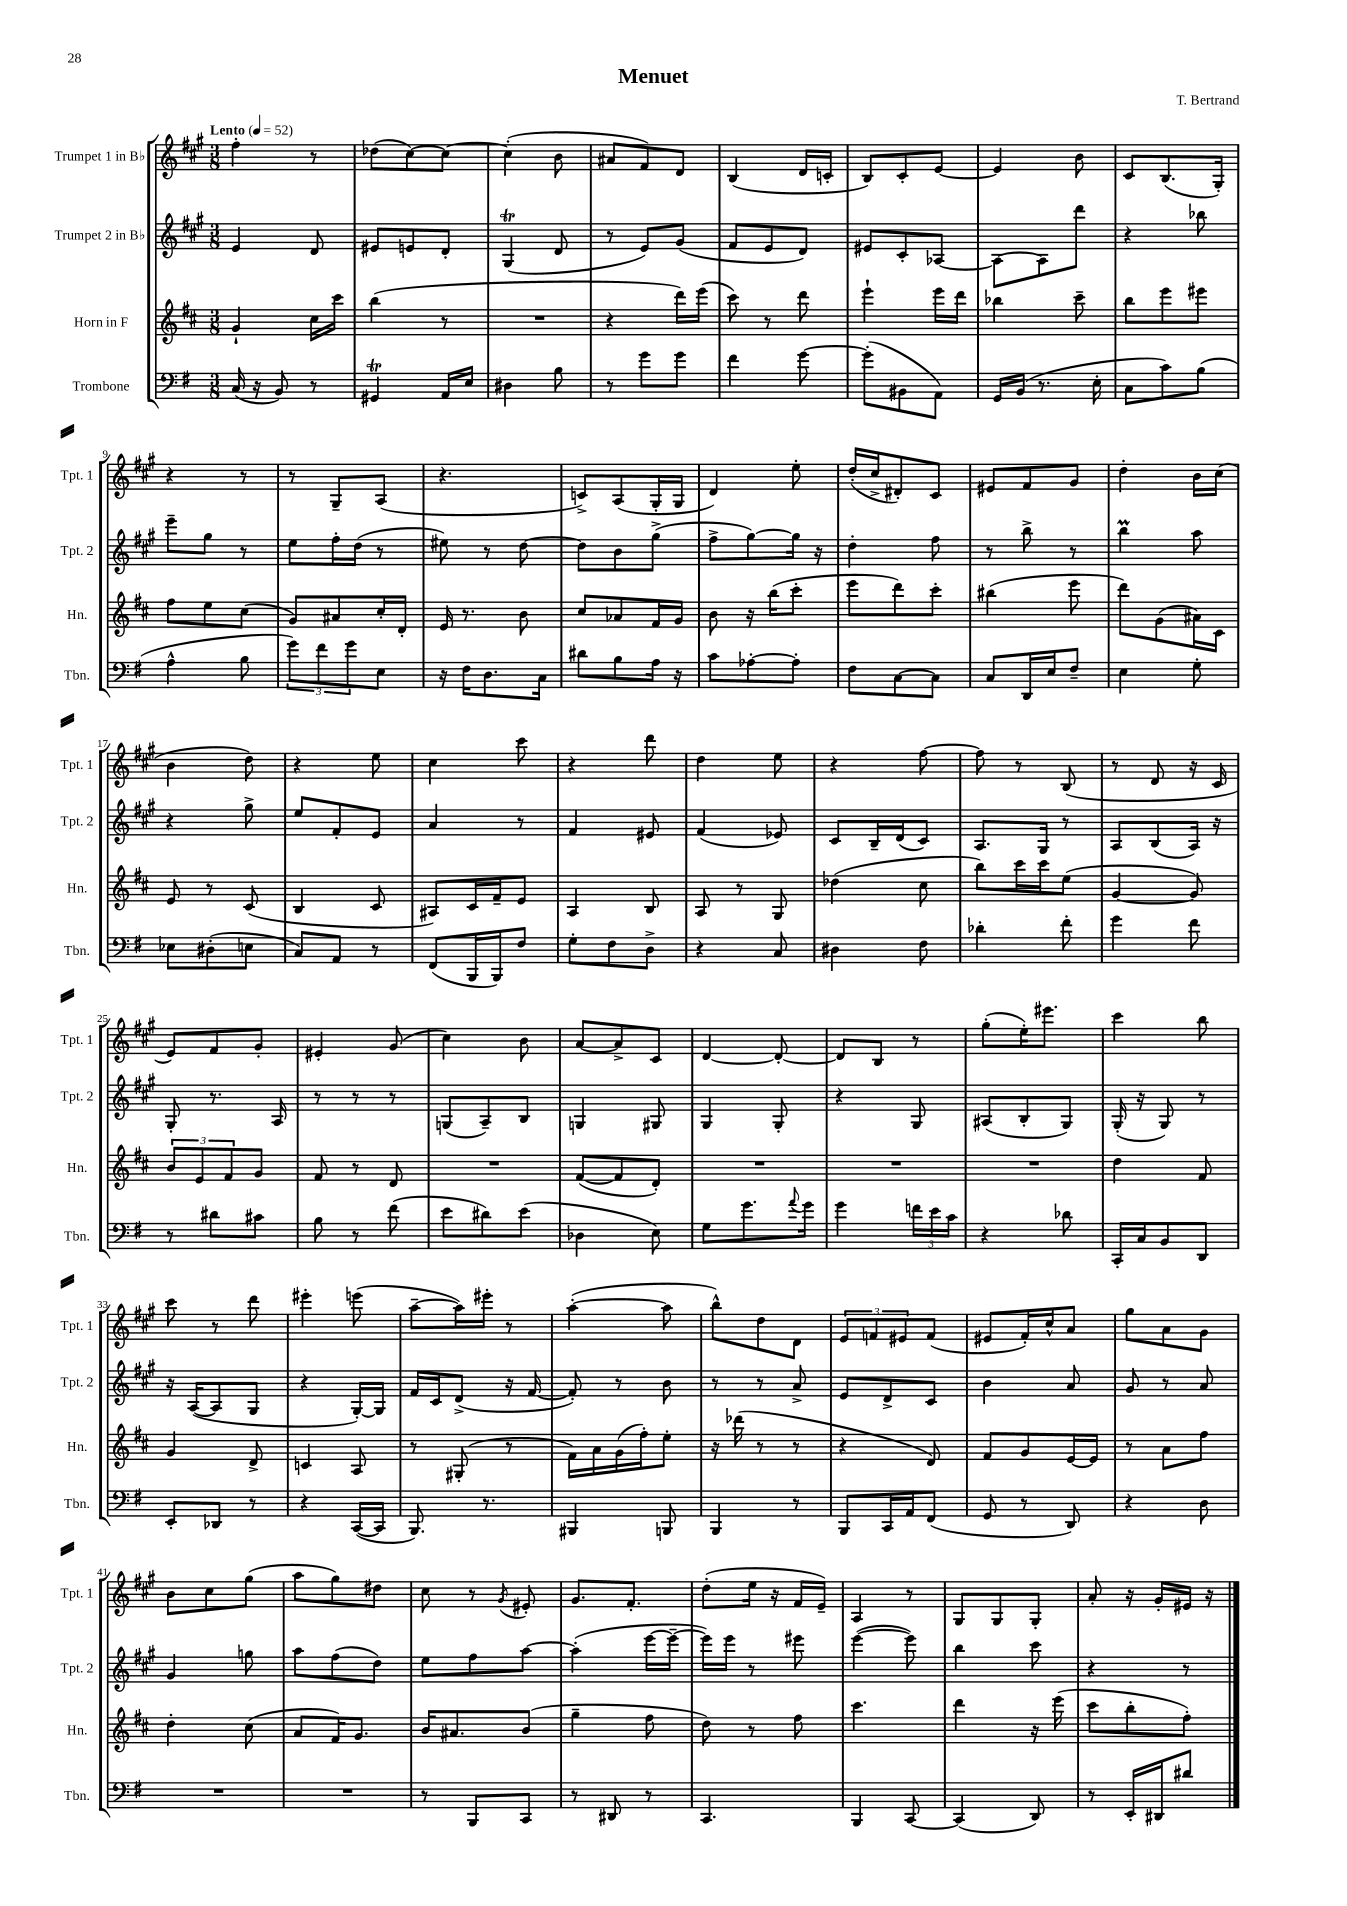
\header { title = "Menuet" composer = "T. Bertrand" }
<<
\new StaffGroup <<
\new Staff = "s0" \with { instrumentName = "Trumpet 1 in Bb" shortInstrumentName = "Tpt. 1" } {
    \clef treble \key a \major \numericTimeSignature \time 3/8 \tempo "Lento" 4 = 52
    fis''4-. r8 |
    des''8( cis''8~) cis''8~ |
    cis''4-.( b'8 |
    ais'8 fis'8) d'8 |
    b4( d'16 c'16-. |
    b8) cis'8-. e'8~ |
    e'4 b'8 |
    cis'8 b8.( gis16-.) |
    r4 r8 |
    r8 gis8-- a8( |
    r4. |
    c'8->) a8( gis16-. gis16 |
    d'4) e''8-. |
    d''16-.( cis''16-> dis'8-.) cis'8 |
    eis'8 fis'8 gis'8 |
    d''4-. b'16 cis''16( |
    b'4 d''8) |
    r4 e''8 |
    cis''4 cis'''8 |
    r4 d'''8 |
    d''4 e''8 |
    r4 fis''8~ |
    fis''8 r8 b8( |
    r8 d'8 r16 cis'16 |
    e'8) fis'8 gis'8-. |
    eis'4-. gis'8( |
    cis''4) b'8 |
    a'8~ a'8-> cis'8 |
    d'4~ d'8~-. |
    d'8 b8 r8 |
    gis''8-.( e''16-.) eis'''8. |
    cis'''4 b''8 |
    cis'''8 r8 d'''8 |
    eis'''4-. e'''8( |
    a''8~-- a''16) eis'''16-. r8 |
    a''4~-.( a''8 |
    b''8-^) d''8 d'8 |
    \tuplet 3/2 { e'8 f'8 eis'8 } f'8( |
    eis'8 fis'16-.) cis''16-^ a'8 |
    gis''8 a'8 gis'8 |
    b'8 cis''8 gis''8( |
    a''8 gis''8) dis''8 |
    cis''8 r8 \acciaccatura { gis'8 } eis'8-. |
    gis'8. fis'8.-. |
    d''8-.( e''16 r16 fis'16 e'16--) |
    a4 r8 |
    gis8 gis8 gis8-. |
    a'8-. r16 gis'16-. eis'16 r16 \bar "|." |
}
\new Staff = "s1" \with { instrumentName = "Trumpet 2 in Bb" shortInstrumentName = "Tpt. 2" } {
    \clef treble \key a \major \numericTimeSignature \time 3/8
    e'4 d'8 |
    eis'8 e'8 d'8-. |
    gis4\trill( d'8 |
    r8 e'8) gis'8( |
    fis'8 e'8 d'8) |
    eis'8 cis'8-. aes8~ |
    aes8~ aes8 d'''8 |
    r4 bes''8 |
    e'''8-- gis''8 r8 |
    e''8 fis''16-. d''16( r8 |
    eis''8) r8 d''8~ |
    d''8 b'8 gis''8->( |
    fis''8-> gis''8~) gis''16 r16 |
    d''4-. fis''8 |
    r8 b''8-> r8 |
    b''4\prall a''8 |
    r4 gis''8-> |
    e''8 fis'8-. e'8 |
    a'4 r8 |
    fis'4 eis'8 |
    fis'4( ees'8) |
    cis'8 b16-- d'16( cis'8) |
    a8. gis16 r8 |
    a8 b8( a16) r16 |
    gis8-. r8. a16 |
    r8 r8 r8 |
    g8( a8--) b8 |
    g4 gis8 |
    gis4 gis8-. |
    r4 gis8 |
    ais8( b8-. gis8) |
    gis16-.( r16 gis8) r8 |
    r16 a16~( a8 gis8 |
    r4 gis16~-.) gis16 |
    fis'16 cis'16 d'8->( r16 fis'16~ |
    fis'8-.) r8 b'8 |
    r8 r8 a'8-> |
    e'8 d'8-> cis'8 |
    b'4 a'8 |
    gis'8 r8 a'8 |
    gis'4 g''8 |
    a''8 fis''8( d''8) |
    e''8 fis''8 a''8~ |
    a''4-.( e'''16~ e'''16~-- |
    e'''16) e'''16 r8 eis'''8 |
    e'''4~( e'''8) |
    b''4 cis'''8 |
    r4 r8 \bar "|." |
}
\new Staff = "s2" \with { instrumentName = "Horn in F" shortInstrumentName = "Hn." } {
    \clef treble \key d \major \numericTimeSignature \time 3/8
    g'4-! cis''16 cis'''16 |
    b''4( r8 |
    R4. |
    r4 d'''16) e'''16( |
    cis'''8) r8 d'''8 |
    e'''4-! e'''16 d'''16 |
    bes''4 cis'''8-- |
    b''8 e'''8 eis'''8 |
    fis''8 e''8 cis''8( |
    g'8) ais'8 cis''16-. d'16-. |
    e'16 r8. b'8 |
    cis''8 aes'8 fis'16 g'16 |
    b'8 r16 b''16( cis'''8-. |
    e'''8 d'''8) cis'''8-. |
    bis''4( e'''8 |
    d'''8) g'8( ais'16) cis'16 |
    e'8 r8 cis'8( |
    b4 cis'8 |
    ais8) cis'16 fis'16-- e'8 |
    a4 b8 |
    a8 r8 g8 |
    des''4( cis''8 |
    b''8) cis'''16 cis'''16 e''8( |
    g'4~ g'8) |
    \tuplet 3/2 { b'8 e'8 fis'8 } g'8 |
    fis'8 r8 d'8 |
    R4. |
    fis'8~( fis'8 d'8-.) |
    R4. |
    R4. |
    R4. |
    d''4 fis'8 |
    g'4 d'8-> |
    c'4 a8 |
    r8 gis8-.( r8 |
    fis'16) a'16 g'16( fis''16-.) e''8-. |
    r16 des'''16( r8 r8 |
    r4 d'8) |
    fis'8 g'8 e'16~ e'16 |
    r8 a'8 fis''8 |
    d''4-. cis''8( |
    a'8 fis'16) g'8. |
    b'16 ais'8. b'8( |
    g''4-- fis''8 |
    d''8) r8 fis''8 |
    cis'''4. |
    d'''4 r16 e'''16( |
    cis'''8 b''8-. fis''8-.) \bar "|." |
}
\new Staff = "s3" \with { instrumentName = "Trombone" shortInstrumentName = "Tbn." } {
    \clef bass \key g \major \numericTimeSignature \time 3/8
    c16( r16 b,8) r8 |
    gis,4\trill a,16 e16 |
    dis4 b8 |
    r8 g'8 g'8 |
    fis'4 g'8~ |
    g'8-.( bis,8 a,8) |
    g,16 b,16( r8. e16-. |
    c8 c'8) b8( |
    a4-^ b8 |
    \tuplet 3/2 { g'8) fis'8 g'8 } e8 |
    r16 fis16 d8. c16 |
    dis'8 b8 a16 r16 |
    c'8 aes8~-. aes8-. |
    fis8 c8~ c8 |
    c8 d,16 e16 fis8-- |
    e4 g8-. |
    ees8 dis8-.( e8 |
    c8) a,8 r8 |
    fis,8( b,,16 b,,16) fis8 |
    g8-. fis8 d8-> |
    r4 c8 |
    dis4 fis8 |
    des'4-. fis'8-. |
    g'4 fis'8 |
    r8 dis'8 cis'8 |
    b8 r8 fis'8( |
    e'8 dis'8) e'8( |
    des4 e8) |
    g8 g'8. \appoggiatura { a'8 } g'16 |
    g'4 \tuplet 3/2 { f'16 e'16 c'16 } |
    r4 des'8 |
    c,16-. c16 b,8 d,8 |
    e,8-. des,8 r8 |
    r4 c,16~( c,16 |
    b,,8.) r8. |
    bis,,4 b,,8 |
    b,,4 r8 |
    b,,8 c,16 a,16 fis,8( |
    g,8 r8 d,8) |
    r4 d8 |
    R4. |
    R4. |
    r8 b,,8 c,8 |
    r8 dis,8 r8 |
    c,4. |
    b,,4 c,8~ |
    c,4( d,8) |
    r8 e,16-. dis,16 dis'8 \bar "|." |
}
>>
>>
